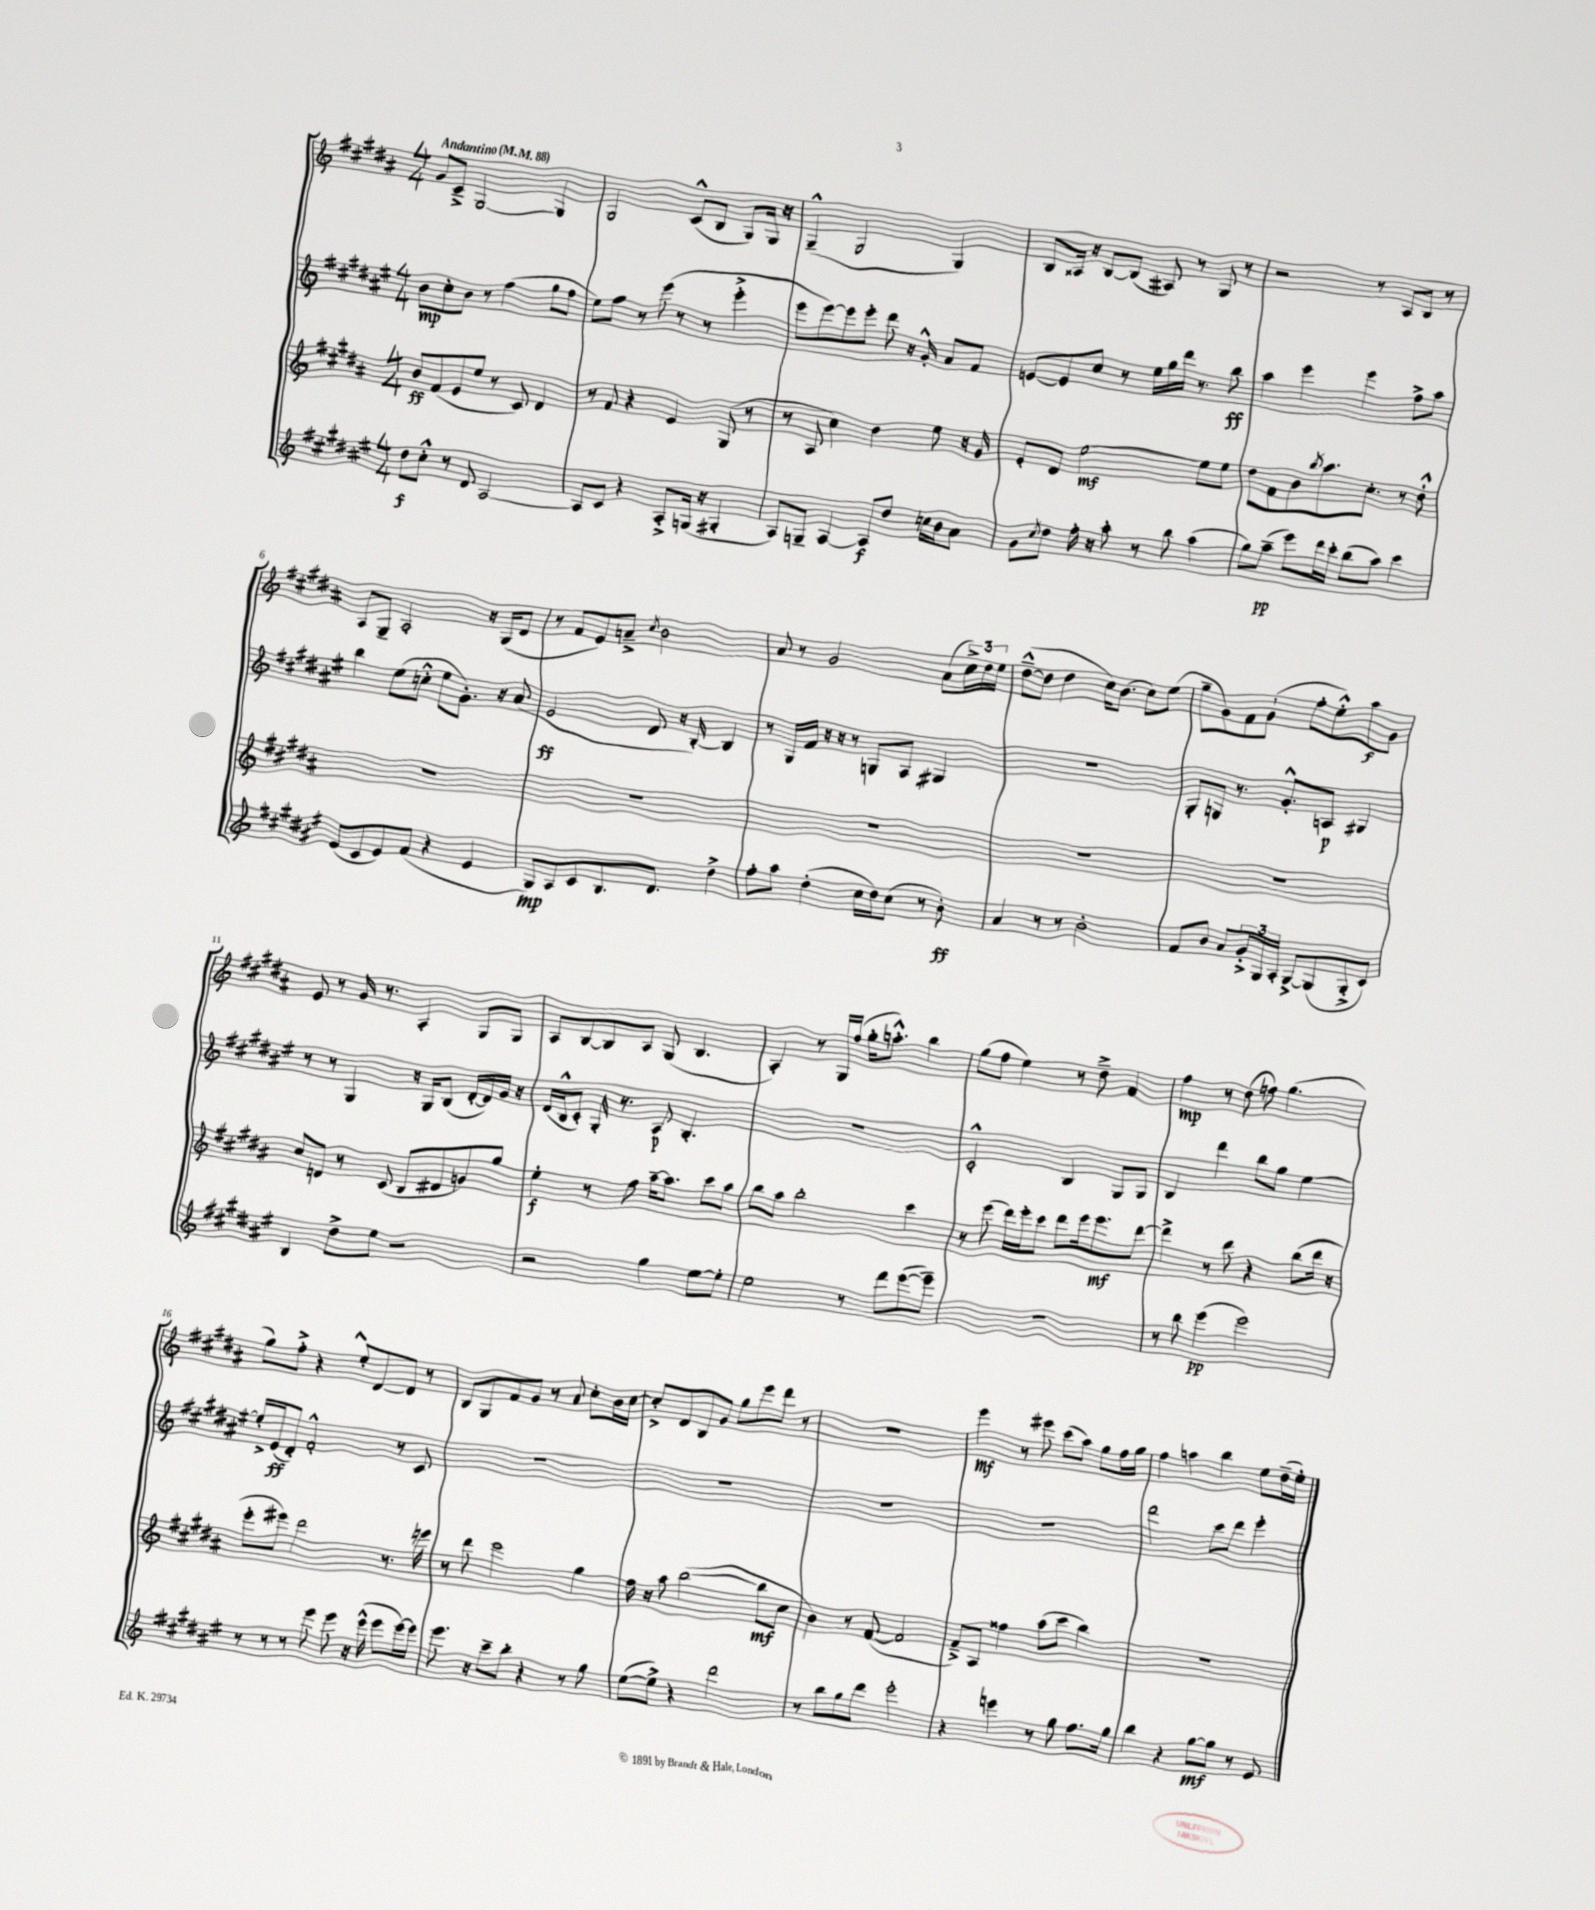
<<
\new StaffGroup <<
\new Staff = "s0" {
    \clef treble \key b \major \numericTimeSignature \time 4/4 \tempo "Andantino" 4 = 88
    gis'8 cis'8---> gis2~ gis4 |
    gis2 cis'8-^( b8 gis8) gis16 r16 |
    gis4---^( gis2 gis4) |
    b8 aisis16 r16 b8~ b8( ais8) r8 gis8 r8 |
    r2 r8 ais8 b8 r8 |
    ais8 gis8-- ais2-. r16 gis16( dis'8 |
    r8 fis'8 e'8) a'8---> \acciaccatura { cis''8 } b'2 |
    ais'8 r8 gis'2 ais'8( \tuplet 3/2 { cis''16->) dis''16 e''16 } |
    dis''8~---^( dis''8 dis''4 cis''16) b'8.( cis''8) e''8( |
    gis''8-- gis'8) fis'8 gis'8-!( fis''8-. e''8-.-^) ais''8\f gis'8 |
    e'8 r8 gis'16 r8. ais4-. gis8 gis8 |
    ais8 b8~ b8 ais8 gis8( b4. |
    ais4-.) r8 gis16 fis''16( gis''16-. a''8.-.-^) b''4 |
    gis''8( fis''8 e''4) r8 dis''8---> fis'4 |
    fis''4\mp r8 dis''8( f''8) gis''4.( |
    gis''8) fis''8-.-> r4 e''8-.-^ dis'8~ dis'8 r8 |
    b8 gis8 fis'8 gis'8 r8 ais'8 cis''8-. b'16 cis''16~ |
    cis''8-.-> dis'8 b8 gis'8 gis''8 e'''8 dis'''8 r8 |
    r1 |
    e'''4\mf r8 eis'''8 cis'''8( ais''8) gis''8 fis''16 gis''16 |
    fis''4 a''4 b''4 e''8 dis''16--( e''16-.) \bar "|." |
}
\new Staff = "s1" {
    \clef treble \key fis \major \numericTimeSignature \time 4/4
    b'8\mp cis''8-. b'8 r8 fis''4( gis''8 fis''8 |
    eis''8) fis''8 r8 eis'''8( r8 r8 eis'''4-.-> |
    eis'''8 eis'''8~) eis'''8 eis'''8-. dis'''8 r16 gis'16-.-^ ais'8 fis'8 |
    e'8~ e'8 cis''8 r8 eis''16 gis''16 dis'''16 r8. b''8\ff |
    ais''4 eis'''4 eis'''4 fis''8-> ais''8 |
    b''4 eis''8( c''8-.-^ eis''8 gis'8.-.) r16 ais'8( |
    eis'2\ff dis'8 r16 b16~-.) b4 |
    r8 gis16 fis'16 r16 r16 r8 g8 ais8 gis4 |
    R1 |
    gis8-. g8 r8. gis'8.-.-^ a8\p gis4 |
    r8 r8 gis4 r16 gis16 b8( dis'16~-. dis'16) gis'16 r16 |
    dis'16( b16-^ cis'8-.) gis16-. r8. ais8\p b4.-. |
    R1 |
    cis'2-.-^ b4 gis8 gis8 |
    b4 dis'''4 b''8 gis''8 eis''4~ |
    eis''16-.-> eis'16\ff( dis'8-.) fis'2-.-^ r8 cis'8 |
    R1 |
    R1 |
    R1 |
    R1 |
    dis'''2 cis'''8 dis'''8 eis'''4-. \bar "|." |
}
\new Staff = "s2" {
    \clef treble \key b \major \numericTimeSignature \time 4/4
    b'8\ff fis'8( e'8 e''8 r8 cis'8) dis'4 |
    r8 fis'8 r4 e'4 gis8( r8 |
    r8 ais8 cis''4) dis''4 e''8 r16 gis'16 |
    e'8-. dis'8 e''2~\mf e''8 e''8 |
    dis''8 fis'8 b'8 \acciaccatura { b''8 } ais''8. cis''8.-. r8 dis''8-.-^ |
    R1 |
    R1 |
    R1 |
    R1 |
    R1 |
    cis''8 d'8 r8 cis'8( b8 dis'8 g'8) gis''8 |
    e''4-.\f r8 fis''8 ais''16~-- ais''8. cis'''8 ais''8 |
    b''8 ais''8 b''2-. cis'''4 |
    r8 e'''8( dis'''16) e'''16-. cis'''8 dis'''8 e'''16 e'''8.\mf dis'''8~ |
    dis'''4-> r8 dis'''8 r4 b''8( dis'''16 r16 |
    e'''8-. eis'''8) dis'''2 r8. e'''16 |
    r8 dis'''8 e'''2 gis''4 |
    fis''16 r16 ais''8 b''2~( b''8\mf cis''8 |
    b'4) r8 fis'8~( fis'2 |
    fis'8--->) ais8 fisis''4 ais''8( cis'''8 b''4) |
    R1 \bar "|." |
}
\new Staff = "s3" {
    \clef treble \key fis \major \numericTimeSignature \time 4/4
    dis''8\f cis''8-.-^ r8 dis'8 ais2~ |
    ais8 cis'8 r4 ais8-.-> g16( r16 gis4-. |
    ais8) g8-- ais4~ ais8\f dis''8 c''16 b'16 ais'8 |
    gis'8 \acciaccatura { cis''8 } dis''8 fis''16-. r16 ais''8-. r8 b''8 ais''4( |
    gis''8) ais''8--\pp( eis'''8) dis'''16 cis'''16-. b''8( ais''8) cis'''4 |
    eis'8( cis'8 eis'8) fis'8( r4 eis'4 |
    gis8\mp) ais8 cis'8 b8. dis'8. dis''4-> |
    fis''8-. ais''8 dis''4-.( cis''16 dis''16) cis''8( r8 b'8-.\ff) |
    ais'4 r8 r8 b'2-. |
    fis'8 b'8 ais'8 \tuplet 3/2 { gis'16-.-> gis16 ais16-. } gis8~-> gis8( gis8-.-> cis'8) |
    b4 dis''8-> eis''8 r2 |
    r2 gis''4 eis''8~ eis''8-. |
    eis''2 r8 dis'''8 eis'''8~( eis'''8--) |
    R1 |
    r8 b''8 eis'''4\pp( eis'''2) |
    r8 r8 r8 eis'''8 eis'''8 r16 eis'''16-^( eis'''8 eis'''16~) eis'''16 |
    eis'''8. r16 cis'''8-- b''8-. r4 r8 gis''8 |
    eis''8~( eis''8->) r4 dis'''2 |
    r8 b''8 gis''8 dis'''8 eis'''2-. |
    r4 e'''4 r8 gis''8 fis''8. gis''16 |
    b''4 r4 gis''8~\mf gis''8 r8 eis'8 \bar "|." |
}
>>
>>
